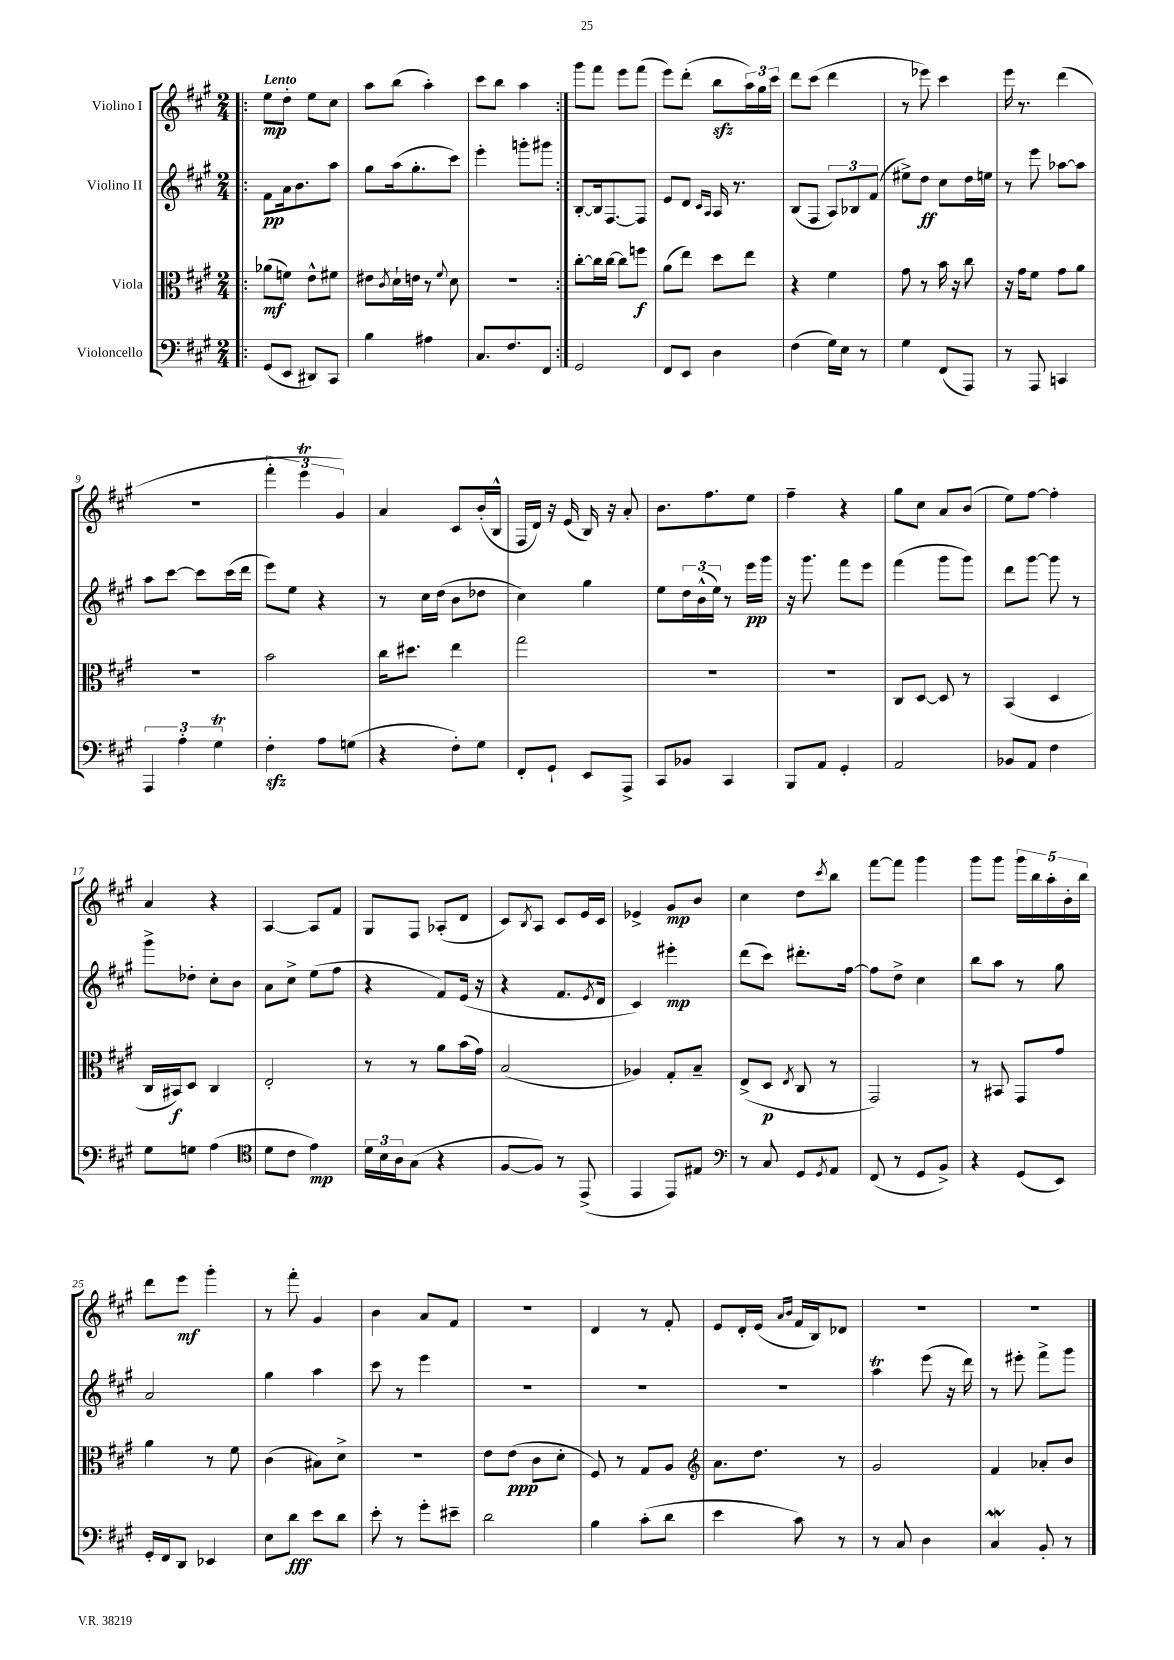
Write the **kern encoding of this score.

**kern	**dynam	**kern	**dynam	**kern	**dynam	**kern	**dynam
*part4	*part4	*part3	*part3	*part2	*part2	*part1	*part1
*staff4	*staff4	*staff3	*staff3	*staff2	*staff2	*staff1	*staff1
*I"Violoncello	*	*I"Viola	*	*I"Violino II	*	*I"Violino I	*
*clefF4	*	*clefC3	*	*clefG2	*	*clefG2	*
*k[f#c#g#]	*	*k[f#c#g#]	*	*k[f#c#g#]	*	*k[f#c#g#]	*
*M2/4	*	*M2/4	*	*M2/4	*	*M2/4	*
=1!|:	=1!|:	=1!|:	=1!|:	=1!|:	=1!|:	=1!|:	=1!|:
!	!	!	!	!	!	!LO:TX:a:B:t=Lento	!
(8GG#/L	.	(8a-X\L	mf	8f#\L	pp	8ee\L	mp
8EE/J	.	8fn\J)	.	16a\k	.	8dd'\J	.
.	.	.	.	8.b\	.	.	.
8DD#X/L)	.	8e^^\L	.	.	.	8ee\L	.
8CC#/J	.	8f#X\J	.	8aa\J	.	8cc#\J	.
=2	=2	=2	=2	=2	=2	=2	=2
4B\	.	8e#X\L	.	8gg#\L	.	8aa\L	.
.	.	8qc#/	.	.	.	.	.
.	.	16d`\L	.	(16aa\k	.	(8bb\J	.
.	.	16en\JJ	.	8.gg#'\	.	.	.
4A#X\	.	8r	.	.	.	4aa'\)	.
.	.	8qqf#/	.	.	.	.	.
.	.	8d\	.	8ccc#\J)	.	.	.
=3	=3	=3	=3	=3	=3	=3	=3
8.C#/L	.	2r	.	4eee'\	.	8ccc#\L	.
.	.	.	.	.	.	8bb\J	.
8.F#/	.	.	.	.	.	.	.
.	.	.	.	8gggn'\L	.	4aa\	.
8FF#/J	.	.	.	8ggg#X\J	.	.	.
=4:|!	=4:|!	=4:|!	=4:|!	=4:|!	=4:|!	=4:|!	=4:|!
2GG#/	.	[8cc#'\L	.	[8B'/L	.	8ggg#\L	.
.	.	16cc#\L]	.	16B/k]	.	8fff#\J	.
.	.	[16cc#\JJ	.	[8.F#/	.	.	.
.	.	8cc#\L]	.	.	.	8eee\L	.
.	.	8ffn\J	f	8F#/J]	.	(8fff#\J	.
=5	=5	=5	=5	=5	=5	=5	=5
8FF#/L	.	(8a\L	.	8e/L	.	8eee\L)	.
8EE/J	.	8ee\J)	.	8d/J	.	(8ddd'\J	.
.	.	.	.	16qqc#/LL	.	.	.
.	.	.	.	16qqA/JJ	.	.	.
4D\	.	8dd\L	.	16A/	.	8bbzz\L	.
.	.	.	.	8.r	.	.	.
.	.	8ee\J	.	.	.	24aa\L)	.
.	.	.	.	.	.	24gg#\	.
.	.	.	.	.	.	24ccc#\JJ	.
=6	=6	=6	=6	=6	=6	=6	=6
(4F#\	.	4r	.	(8B/L	.	8ddd\L	.
.	.	.	.	8F#/J	.	(8ccc#\J	.
16G#\LL)	.	4f#\	.	12A/L)	.	4ddd\	.
16E\JJ	.	.	.	.	.	.	.
.	.	.	.	12B-X/	.	.	.
8r	.	.	.	.	.	.	.
.	.	.	.	(12f#/J	.	.	.
=7	=7	=7	=7	=7	=7	=7	=7
4G#\	.	8g#\	.	8ee#X^\L)	.	8r	.
.	.	8r	.	8dd\J	ff	8eee-X\)	.
(8FF#/L	.	16b\	.	8cc#\L	.	4ccc#\	.
.	.	16r	.	.	.	.	.
8AAA/J)	.	8cc#\	.	16dd\L	.	.	.
.	.	.	.	16een\JJ	.	.	.
=8	=8	=8	=8	=8	=8	=8	=8
8r	.	16r	.	8r	.	16eee\	.
.	.	16g#\KL	.	.	.	8.r	.
8AAA/	.	8f#\J	.	8eee\	.	.	.
4CCn/	.	8g#\L	.	[8aa-X\L	.	(4ddd\	.
.	.	8a\J	.	8aa-\J]	.	.	.
!!LO:LB:g=z
=9	=9	=9	=9	=9	=9	=9	=9
6AAA/	.	2r	.	8aa\L	.	2r	.
.	.	.	.	[8ccc#\J	.	.	.
6A'\	.	.	.	.	.	.	.
.	.	.	.	8ccc#\L]	.	.	.
6G#t\	.	.	.	.	.	.	.
.	.	.	.	(16ccc#\L	.	.	.
.	.	.	.	16ddd\JJ	.	.	.
=10	=10	=10	=10	=10	=10	=10	=10
4F#zz'\	.	2b\	.	8eee\L)	.	6fff#'\	.
.	.	.	.	8ee\J	.	.	.
.	.	.	.	.	.	6eeeT\	.
8A\L	.	.	.	4r	.	.	.
.	.	.	.	.	.	6g#/)	.
(8Gn\J	.	.	.	.	.	.	.
=11	=11	=11	=11	=11	=11	=11	=11
4r	.	16cc#\KL	.	8r	.	4a/	.
.	.	8.dd#X\J	.	.	.	.	.
.	.	.	.	16cc#\LL	.	.	.
.	.	.	.	(16dd\JJ	.	.	.
8F#'\L)	.	4ee\	.	8b\L	.	8c#/L	.
8G#\J	.	.	.	8dd-X\J	.	(16b'/L	.
.	.	.	.	.	.	16B^^/JJ	.
=12	=12	=12	=12	=12	=12	=12	=12
8FF#'/L	.	2gg#\	.	4cc#\)	.	16F#/LL	.
.	.	.	.	.	.	16d/JJ)	.
8GG#`/J	.	.	.	.	.	16r	.
.	.	.	.	.	.	(16e/	.
8EE/L	.	.	.	4gg#\	.	16B/)	.
.	.	.	.	.	.	16r	.
8AAA^/J	.	.	.	.	.	8a'/	.
=13	=13	=13	=13	=13	=13	=13	=13
8CC#/L	.	2r	.	8ee\L	.	8.b\L	.
8BB-X/J	.	.	.	24dd\L	.	.	.
.	.	.	.	(24b^^\	.	.	.
.	.	.	.	.	.	8.ff#\	.
.	.	.	.	24ee\JJ)	.	.	.
4CC#/	.	.	.	8r	.	.	.
.	.	.	.	16eee\LL	pp	8ee\J	.
.	.	.	.	16ggg#\JJ	.	.	.
=14	=14	=14	=14	=14	=14	=14	=14
8BBB/L	.	2r	.	16r	.	4ff#~\	.
.	.	.	.	8.ggg#\	.	.	.
8AA/J	.	.	.	.	.	.	.
4GG#'/	.	.	.	8fff#\L	.	4r	.
.	.	.	.	8eee\J	.	.	.
=15	=15	=15	=15	=15	=15	=15	=15
2AA/	.	8C#/L	.	(4fff#\	.	8gg#\L	.
.	.	[8D/J	.	.	.	8cc#\J	.
.	.	8D/]	.	8ggg#\L	.	8a/L	.
.	.	8r	.	8ggg#\J)	.	(8b/J	.
=16	=16	=16	=16	=16	=16	=16	=16
8BB-X/L	.	(4BB/	.	8ddd\L	.	8ee\L)	.
8AA/J	.	.	.	[8ggg#\J	.	[8ff#\J	.
4F#\	.	4D/	.	8ggg#\]	.	4ff#'\]	.
.	.	.	.	8r	.	.	.
!!LO:LB:g=z
=17	=17	=17	=17	=17	=17	=17	=17
8G#\L	.	16C#/LL	.	8ggg#^\L	.	4a/	.
.	.	16BB#X/J)	f	.	.	.	.
8Gn\J	.	8D/J	.	8dd-X'\J	.	.	.
(4A\	.	4C#/	.	8cc#'\L	.	4r	.
.	.	.	.	8b\J	.	.	.
=18	=18	=18	=18	=18	=18	=18	=18
*clefC4	*	*	*	*	*	*	*
8d\L	.	2E'/	.	8a\L	.	[4A/	.
8c#\J	.	.	.	8cc#^\J	.	.	.
4e\)	mp	.	.	(8ee\L	.	8A/L]	.
.	.	.	.	8ff#\J	.	8f#/J	.
=19	=19	=19	=19	=19	=19	=19	=19
24d\LL	.	8r	.	4r	.	8G#/L	.
24B\	.	.	.	.	.	.	.
24A\J	.	.	.	.	.	.	.
(8G#\J	.	8r	.	.	.	8F#/J	.
4r	.	8a\L	.	8f#/L)	.	(8A-X'/L	.
.	.	(16b\L	.	(16e/Jk	.	8d/J	.
.	.	16g#\JJ)	.	16r	.	.	.
=20	=20	=20	=20	=20	=20	=20	=20
[8F#/L	.	(2B/	.	4r	.	8c#/L)	.
.	.	.	.	.	.	8qB/	.
8F#/J])	.	.	.	.	.	8A/J	.
8r	.	.	.	8.f#/L	.	8c#/L	.
(8EE^/	.	.	.	.	.	16e/L	.
.	.	.	.	8qe/	.	.	.
.	.	.	.	16d/Jk	.	16c#/JJ	.
=21	=21	=21	=21	=21	=21	=21	=21
4EE/	.	4A-X/)	.	4c#/)	.	4e-X^/	.
8EE/L)	.	8G#'/L	.	4eee#X'\	mp	8g#/L	mp
8E#X/J	.	8B~/J	.	.	.	8b/J	.
=22	=22	=22	=22	=22	=22	=22	=22
*clefF4	*	*	*	*	*	*	*
8r	.	(8E^/L	.	(8ddd\L	.	4cc#\	.
8C#/	.	8D/J	p	8ccc#\J)	.	.	.
.	.	8qE/	.	.	.	.	.
8GG#/L	.	8C#/	.	8.ddd#X'\L	.	8dd\L	.
8qGG#/	.	.	.	.	.	8qccc#/	.
8AA/J	.	8r	.	.	.	8bb\J	.
.	.	.	.	[16ff#\Jk	.	.	.
=23	=23	=23	=23	=23	=23	=23	=23
(8FF#/	.	2GG#/)	.	8ff#\L]	.	[8fff#\L	.
8r	.	.	.	8dd^\J	.	8fff#\J]	.
8GG#/L	.	.	.	4cc#\	.	4ggg#\	.
8BB^/J)	.	.	.	.	.	.	.
=24	=24	=24	=24	=24	=24	=24	=24
4r	.	8r	.	8bb\L	.	8ggg#\L	.
.	.	8BB#X/	.	8aa\J	.	8ggg#\J	.
(8GG#/L	.	8GG#/L	.	8r	.	20ggg#\LL	.
.	.	.	.	.	.	20bb\	.
.	.	.	.	.	.	20aa'\	.
8EE/J)	.	8g#/J	.	8gg#\	.	.	.
.	.	.	.	.	.	20b'\	.
.	.	.	.	.	.	20bb\JJ	.
!!LO:LB:g=z
=25	=25	=25	=25	=25	=25	=25	=25
16GG#'/LL	.	4a\	.	2a/	.	8ddd\L	.
16FF#/J	.	.	.	.	.	.	.
8DD/J	.	.	.	.	.	8eee\J	mf
4EE-X/	.	8r	.	.	.	4ggg#'\	.
.	.	8f#\	.	.	.	.	.
=26	=26	=26	=26	=26	=26	=26	=26
8E\L	.	(4c#\	.	4gg#\	.	8r	.
8d\J	fff	.	.	.	.	8fff#'\	.
8e\L	.	8B#X\L)	.	4aa\	.	4g#/	.
8d\J	.	8d^\J	.	.	.	.	.
=27	=27	=27	=27	=27	=27	=27	=27
8e'\	.	2r	.	8ccc#\	.	4b\	.
8r	.	.	.	8r	.	.	.
8g#'\L	.	.	.	4eee\	.	8a/L	.
8e#X~\J	.	.	.	.	.	8f#/J	.
=28	=28	=28	=28	=28	=28	=28	=28
2d\	.	8e\L	.	2r	.	2r	.
.	.	(8e\J	ppp	.	.	.	.
.	.	8c#\L	.	.	.	.	.
.	.	8d'\J	.	.	.	.	.
=29	=29	=29	=29	=29	=29	=29	=29
4B\	.	8F#/)	.	2r	.	4d/	.
.	.	8r	.	.	.	.	.
(8c#'\L	.	8G#/L	.	.	.	8r	.
8d\J	.	8A/J	.	.	.	8f#'/	.
=30	=30	=30	=30	=30	=30	=30	=30
*	*	*clefG2	*	*	*	*	*
4e\	.	8.a\L	.	2r	.	8e/L	.
.	.	.	.	.	.	16d'/L	.
.	.	8.dd\J	.	.	.	(16e/JJ	.
.	.	.	.	.	.	16qqa/LL	.
.	.	.	.	.	.	16qqb/JJ	.
8c#\)	.	.	.	.	.	16f#/LL	.
.	.	.	.	.	.	16B/J)	.
8r	.	8r	.	.	.	8d-X/J	.
=31	=31	=31	=31	=31	=31	=31	=31
8r	.	2g#/	.	4aaT\	.	2r	.
8C#/	.	.	.	.	.	.	.
4D\	.	.	.	(8eee\	.	.	.
.	.	.	.	16r	.	.	.
.	.	.	.	16ddd\)	.	.	.
=32	=32	=32	=32	=32	=32	=32	=32
4C#W/	.	4f#/	.	8r	.	2r	.
.	.	.	.	8eee#X'\	.	.	.
8BB'/	.	8a-X'/L	.	8fff#^\L	.	.	.
8r	.	8b/J	.	8ggg#\J	.	.	.
==	==	==	==	==	==	==	==
*-	*-	*-	*-	*-	*-	*-	*-
